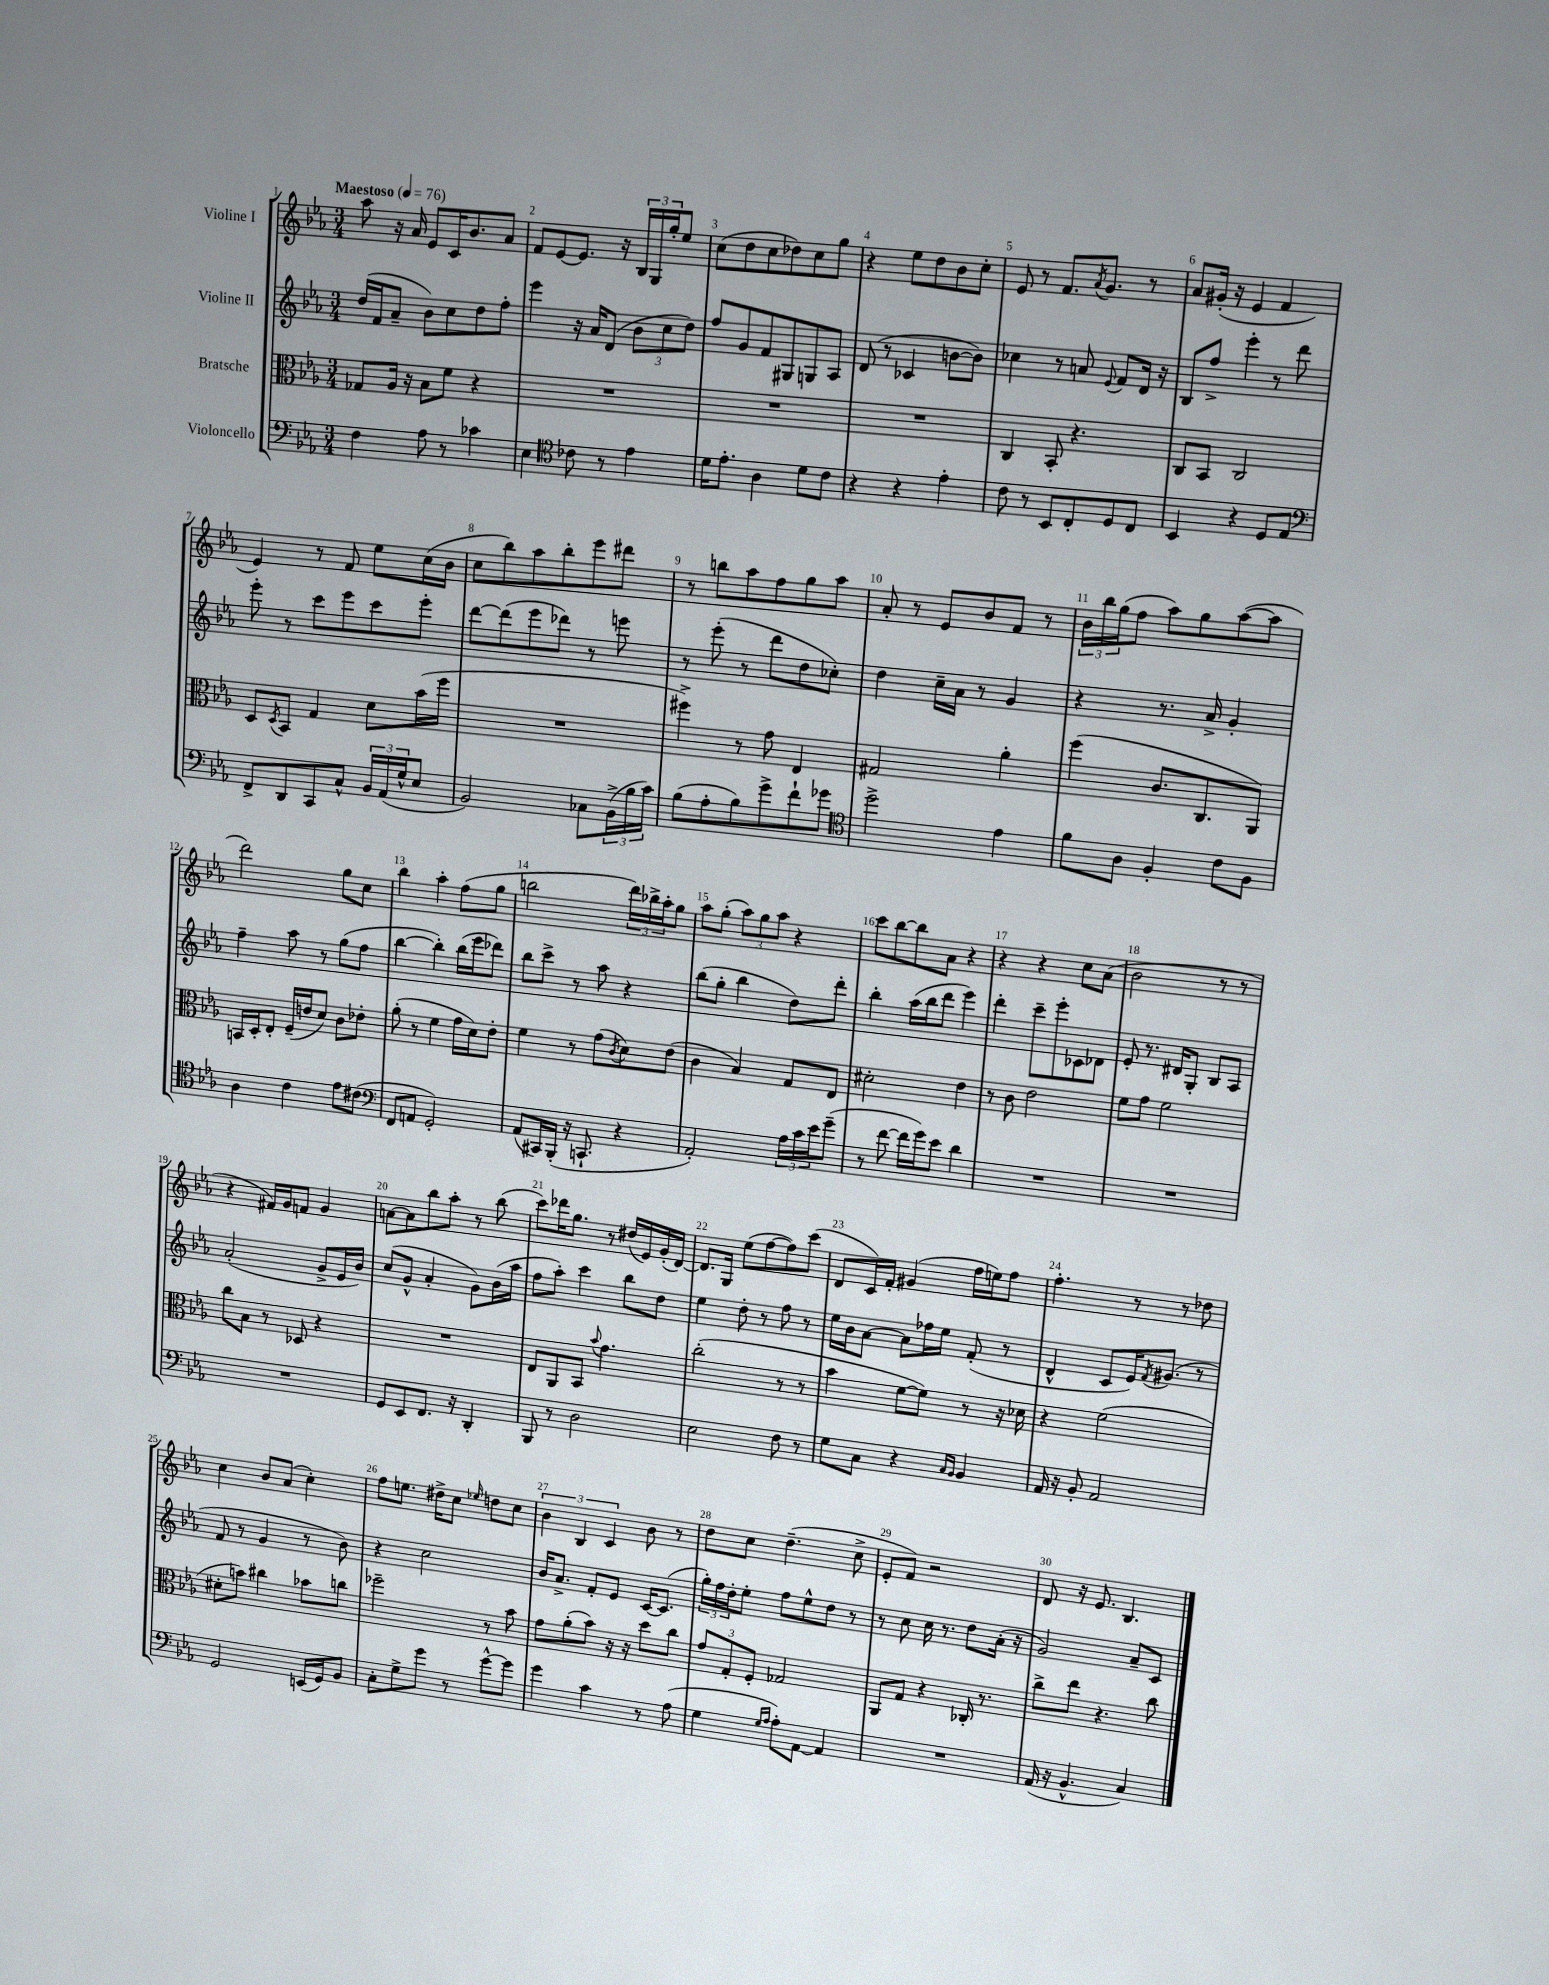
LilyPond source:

<<
\new StaffGroup <<
\new Staff = "s0" \with { instrumentName = "Violine I" } {
    \clef treble \key ees \major \numericTimeSignature \time 3/4 \tempo "Maestoso" 4 = 76
    aes''8 r16 aes'16 ees'8 c'16 bes'8. aes'8 |
    f'8 ees'8~ ees'8. r16 \tuplet 3/2 { bes16 g16 g''16-. } ees''8 |
    c''8( d''8 c''8 des''8) c''8 g''8 |
    r4 ees''8 d''8 bes'8 c''8-. |
    ees'8 r8 f'8. \acciaccatura { aes'8 } g'8. r8 |
    aes'8 gis'16-.( r16 ees'4 f'4 |
    ees'4) r8 f'8 ees''8 c''16( bes'16 |
    c''8 bes''8) aes''8 bes''8-. ees'''8 dis'''8 |
    r8 b''8 aes''8 f''8 g''8 aes''8 |
    aes'8-. r8 ees'8 bes'8 f'8 r8 |
    \tuplet 3/2 { bes'16 bes''16 g''16( } f''8 aes''8) g''8 aes''8~( aes''8 |
    d'''2) g''8 c''8 |
    bes''4 aes''4-. f''8( g''8 |
    b''2 \tuplet 3/2 { d'''16) bes''16-> aes''16-. } g''8 |
    aes''8 g''8-.( \tuplet 3/2 { aes''8) g''8 aes''8 } r4 |
    c'''8 bes''8~ bes''8 aes'8 r4 |
    r4 r4 c''8 aes'8( |
    bes'2 r8 r8 |
    r4 fis'16) g'16 f'8 g'4 |
    a'8~ a'8 bes''8 aes''8-. r8 bes''8( |
    c'''8) des'''16 g''8. r8 dis''16( ees'16) g'16-.( d'16~) |
    d'8. g16 ees''8( f''8~ f''8) c'''8( |
    d'8 c'16) f'16-. gis'4( f''16 e''16) f''8 |
    f''4.-. r8 r8 des''8 |
    c''4 bes'8 aes'8( c''4-.) |
    f''8 e''8. dis''16-> c''8 \grace { ees''16 } d''8 c''8 |
    \tuplet 3/2 { bes'4 bes4 c'4 } bes'8 r8 |
    d''8 c''8 d''4.--( c''8-> |
    ees'8-. f'8) r2 |
    d'8 r16 ees'8. bes4. \bar "|." |
}
\new Staff = "s1" \with { instrumentName = "Violine II" } {
    \clef treble \key ees \major \numericTimeSignature \time 3/4
    d''16( f'16 aes'8-- bes'8) c''8 d''8 f''8-. |
    ees'''4 r16 aes'16 d'8( \tuplet 3/2 { bes'8 c''8 d''8) } |
    f''8 g'8 f'8 gis8 g8 aes8 |
    d'8( r8 ces'4 b'8~ b'8) |
    ces''4 r8 a'8 \appoggiatura { ees'8 } f'8 d'16 r16 |
    bes8 f''8-> ees'''4-. r8 d'''8 |
    ees'''8-. r8 c'''8 ees'''8 c'''8 ees'''8-. |
    d'''8~ d'''8( ees'''8 des'''8) r8 e'''8 |
    r8 ees'''8-.( r8 d'''8 d''8 ces''8-.) |
    d''4 c''16-- aes'16 r8 g'4 |
    r4 r8. aes'16-> g'4-. |
    f''4-- aes''8 r8 g''8( f''8 |
    bes''4~ bes''4-.) bes''16( ees'''16 des'''8) |
    bes''8 c'''8-> r8 aes''8 r4 |
    bes''8( g''8-. bes''4 d''8) d'''8-. |
    bes''4-. aes''16( bes''16 d'''8 ees'''4) |
    d'''4-. c'''8-- ees'''8-. ces'8 des'8 |
    ees'8-. r8. dis'16 g8-. bes8 aes8 |
    aes'2-.( g'8-> ees'16 bes'16) |
    c''8( g'8-^ aes'4-. g'8) bes'16( aes''16 |
    f''8 aes''8-.) c'''4 bes''8 d''8 |
    ees''4 d''8-. r8 f''8 r8 |
    ees''16 bes'16 aes'8~ aes'8 fes''16 ees''16 f'8-.( r8 |
    d'4-^ c'8 ees'16) \acciaccatura { f'8 } gis'8.( r8 |
    f'8 r8 g'4 r8 bes'8) |
    r4 c''2 |
    bes'16 aes'8.-> f'8-. ees'8 c'16~ c'8.( |
    \tuplet 3/2 { g''16-.) f''16 d''16-. } ees''8-. f''8 ees''8-^ d''8 r8 |
    r8 c''8 c''16 r8. d''8 aes'16-.( r16 |
    g'2) aes'8-- c'8 \bar "|." |
}
\new Staff = "s2" \with { instrumentName = "Bratsche" } {
    \clef alto \key ees \major \numericTimeSignature \time 3/4
    ges8 aes16 r16 bes8 f'8 r4 |
    R2. |
    R2. |
    R2. |
    c4 bes,8-. r4. |
    c8 bes,8 c2 |
    d8 \acciaccatura { d8 } bes,8 g4 d'8 bes'16( f''16 |
    R2. |
    fis''4->) r8 g'8 ees4 |
    gis2 aes'4-. |
    f''4( c'8. c8. aes,8) |
    b,16 d16-. ees8-. f16--( e'16 d'8) c'8 ees'8-. |
    aes'8-.( r8 f'4 g'16 d'16) ees'8-. |
    f'4 r8 g'8( \acciaccatura { c'8 } d'8) ees'8( |
    c'4 bes4) g8 ees8 |
    dis'2-. ees'4 |
    r8 c'8 ees'2 |
    f'8 g'8 f'2 |
    c''8 bes8 r8 des8 r4 |
    R2. |
    ees8 aes,8 bes,8 \appoggiatura { bes'8 } g'4. |
    c''2-.( r8 r8 |
    bes'4 f'8~ f'8) r8 r16 des'16 |
    r4 f'2( |
    dis'8-. b'8) cis''4 bes'8 c''8 |
    fes''2-- r8 bes'8 |
    g'8 aes'8-.( bes'8) r16 r16 d''8 c''8 |
    \tuplet 3/2 { g'8 g8-. f8-. } ges2 |
    aes,8 g8 r4 ces16-. r8. |
    c''8-> ees''8 r4. c''8 \bar "|." |
}
\new Staff = "s3" \with { instrumentName = "Violoncello" } {
    \clef bass \key ees \major \numericTimeSignature \time 3/4
    f4 aes8 r8 ces'4 |
    ees4 \clef tenor ces'8 r8 ees'4 |
    d'16 ees'8.-. aes4 d'8 c'8 |
    r4 r4 ees'4-. |
    c'8 r8 bes,8 c8-. d8 c8 |
    bes,4 r4 d8 ees8 |
    \clef bass f,8-> d,8 c,8 c8-^ \tuplet 3/2 { bes,16 aes,16( g16-^ } ees8 |
    bes,2) ces8 \tuplet 3/2 { bes,16->( bes16 c'16) } |
    bes8( aes8-. bes8) g'8-> f'8-! ges'8 |
    \clef tenor d''2-> ees'4 |
    f'8 aes8 f4-. c'8 f8 |
    aes4 c'4 ees'8 cis'8( |
    \clef bass f,8 a,8 g,2-.) |
    aes,8( cis,16) bes,,16-.( r16 c,8.-! r4 |
    aes,2-.) \tuplet 3/2 { aes16 c'16 ees'16 } g'8--( |
    r8 f'8~ f'16 g'16) ees'8 d'4 |
    R2. |
    R2. |
    R2. |
    g,8 ees,8 f,8. r16 d,4-. |
    bes,,8 r8 d2 |
    ees2 f8 r8 |
    g8 c8 r4 \grace { c16 bes,16 } bes,4 |
    aes,16 r16 bes,8-. aes,2 |
    g,2 e,16( g,16) bes,8 |
    c8-. g8-> g'8 r8 g'8~-^ g'8 |
    g'4 c'4 r8 aes8( |
    g4 \grace { g16 aes16 } aes8-.) aes,8~ aes,4 |
    R2. |
    aes,16( r16 bes,4.-^ c4) \bar "|." |
}
>>
>>
\layout { \context { \Score \override BarNumber.break-visibility = ##(#f #t #t) barNumberVisibility = #all-bar-numbers-visible } }
